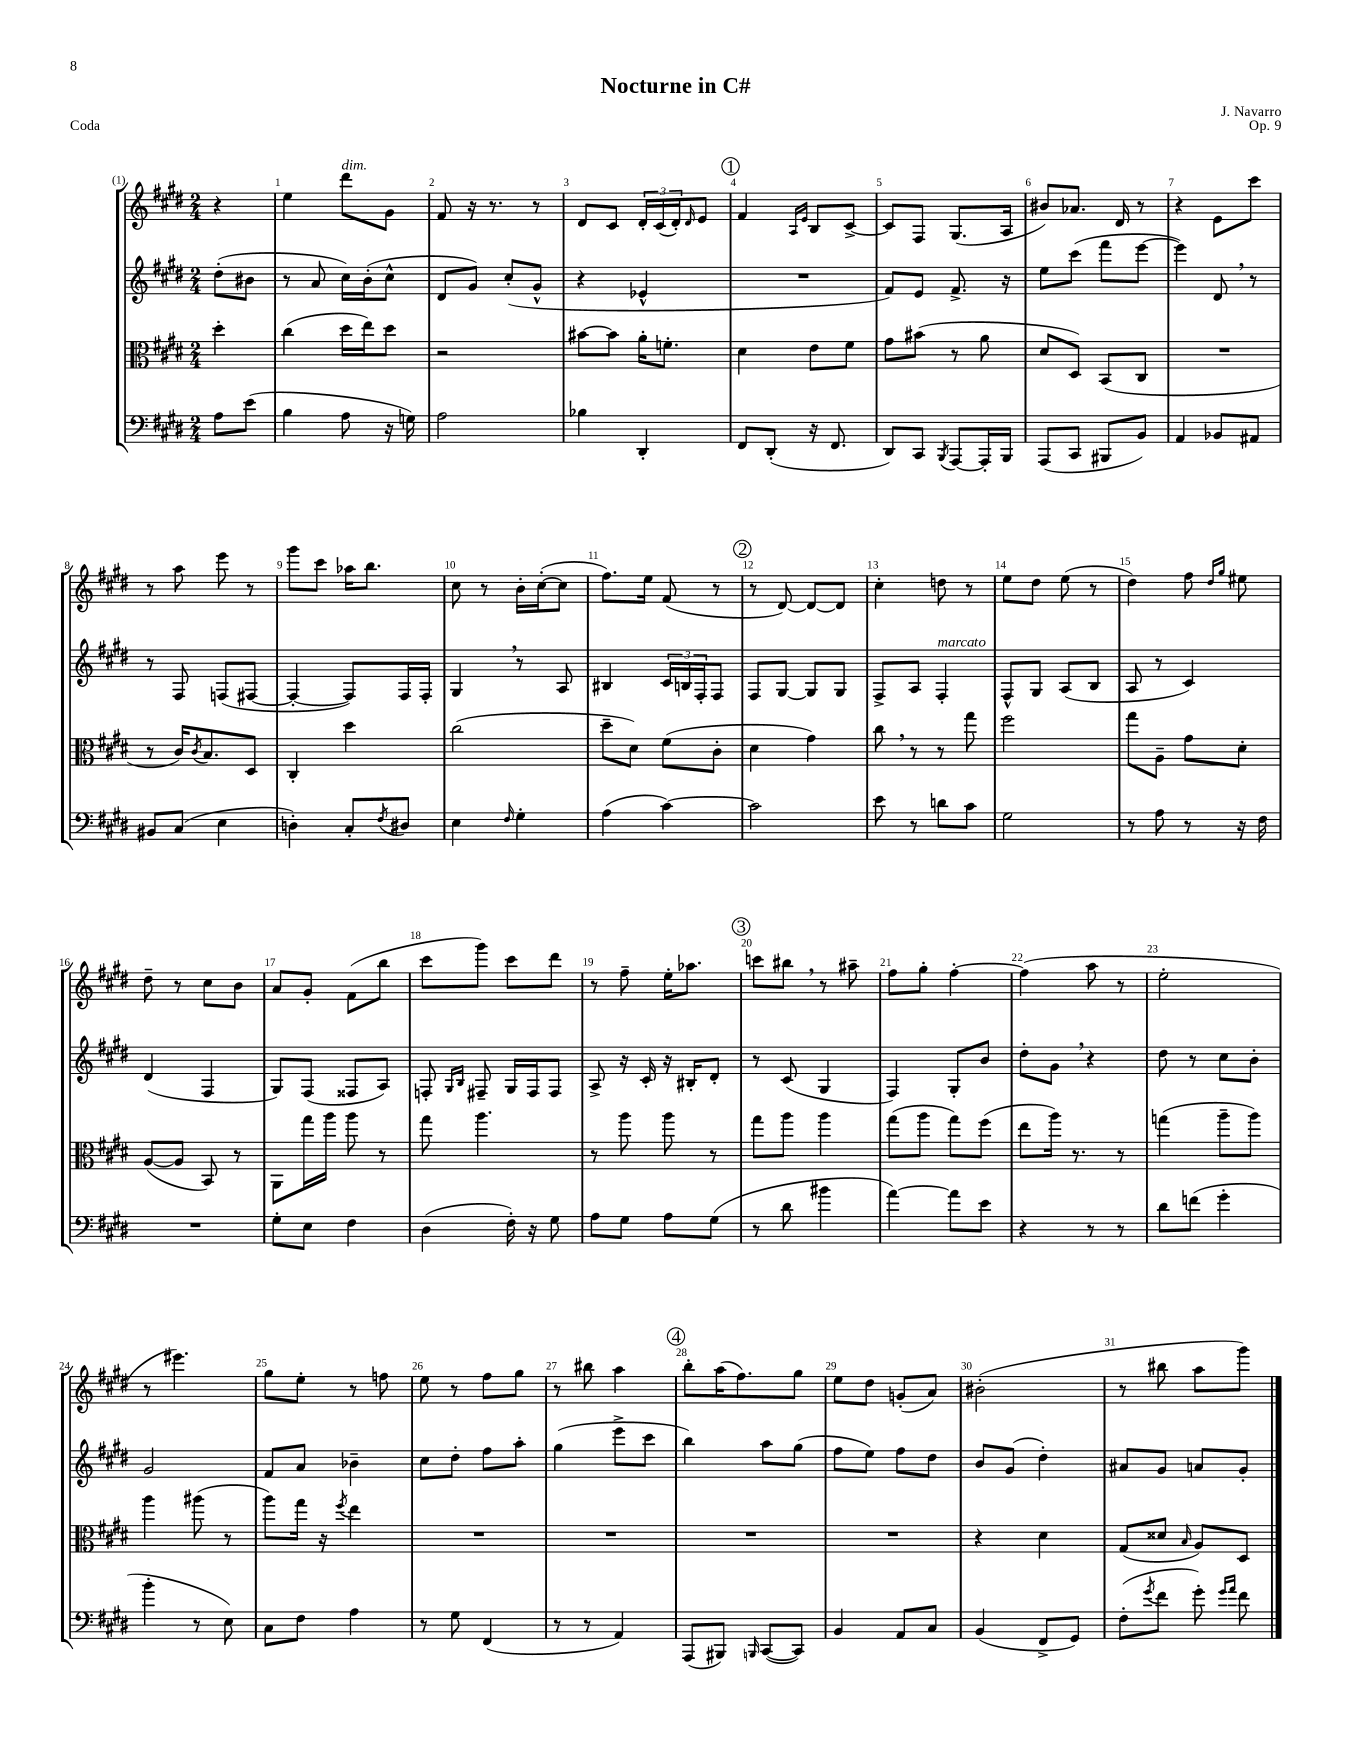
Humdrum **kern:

**kern	**kern	**kern	**kern
*staff4	*staff3	*staff2	*staff1
*clefF4	*clefC3	*clefG2	*clefG2
*k[f#c#g#d#]	*k[f#c#g#d#]	*k[f#c#g#d#]	*k[f#c#g#d#]
*M2/4	*M2/4	*M2/4	*M2/4
8A	4dd#'	(8dd#'	4r
(8e	.	8b#	.
=	=	=	=
4B	(4cc#	8r	4ee
.	.	8a	.
8A	16dd#	16cc#)	8ddd#
.	16ee)	(16b'	.
16r	8dd#	8cc#^^	8g#
16G)	.	.	.
=	=	=	=
2A	2r	8d#	8f#
.	.	8g#)	16r
.	.	.	8.r
.	.	(8cc#'	.
.	.	8g#^^	8r
=	=	=	=
4B-	[8b#	4r	8d#
.	8b#]	.	8c#
4DD#'	16a'	4e-^^	24d#'
.	.	.	(24c#
.	8.f'	.	.
.	.	.	24d#')
.	.	.	16qqd#
.	.	.	8e
=	=	=	=
8FF#	4d#	2r	4f#
(8DD#'	.	.	.
.	.	.	16qqA
.	.	.	16qqe
16r	8e	.	8B
8.FF#	.	.	.
.	8f#	.	[8c#^
=	=	=	=
8DD#)	8g#	8f#)	8c#]
8CC#	(8b#	8e	8F#
8qBBB	.	.	.
[8AAA	8r	8.f#^	(8.G#
16AAA']	8a	.	.
16BBB	.	16r	16A
=	=	=	=
(8AAA	8d#	8ee	8b#)
8CC#	8D#)	(8ccc#	8.a-
8BBB#	(8BB	8fff#	.
.	.	.	16d#
8BB)	8C#	[8eee	8r
=	=	=	=
4AA	2r	4eee])	4r
8BB-	.	8d#	8e
8AA#	.	8r	8ccc#
=	=	=	=
8BB#	8r	8r	8r
(8C#	16c#)	8F#	8aa
.	8qc#	.	.
.	8.B	.	.
4E	.	(8F	8eee
.	8D#	[8F#	8r
=	=	=	=
4D')	4C#'	4F#'_	8ggg#
.	.	.	8ccc#
8C#'	4dd#	8F#])	16aa-
.	.	.	8.bb
8qF#	.	.	.
8D#	.	16F#	.
.	.	16F#'	.
=	=	=	=
4E	(2cc#	4G#	8cc#
.	.	.	8r
16qqF#	.	.	.
4G#'	.	8r	16b'
.	.	.	([16cc#'
.	.	8A	8cc#]
=	=	=	=
(4A	8dd#~	4B#	8.ff#)
.	8d#)	.	.
.	.	.	16ee
[4c#)	(8f#	24c#	(8f#
.	.	24B	.
.	.	24F#'	.
.	8c#'	8F#	8r
=	=	=	=
2c#]	4d#	8F#	8r
.	.	[8G#	[8d#)
.	4g#)	8G#]	8d#_
.	.	8G#	8d#]
=	=	=	=
8e	8cc#	8F#^	4cc#'
8r	8r	8A	.
8d	8r	4F#'	8dd
8c#	8gg#	.	8r
=	=	=	=
2G#	2ff#	8F#^^	8ee
.	.	8G#	8dd#
.	.	(8A	(8ee
.	.	8B	8r
=	=	=	=
8r	8gg#	8A	4dd#)
8A	8A~	8r	.
8r	8g#	4c#)	8ff#
.	.	.	16qqdd#
.	.	.	16qqgg#
16r	8d#'	.	8ee#
16F#	.	.	.
=	=	=	=
2r	([8A	(4d#	8dd#~
.	8A]	.	8r
.	8BB)	4F#	8cc#
.	8r	.	8b
=	=	=	=
8G#'	8AA	8G#)	8a
8E	16gg#	(8F#	8g#'
.	16aa	.	.
4F#	8aa	8F##	(8f#
.	8r	8A)	8bb
=	=	=	=
(4D#	8gg#	8F'	8ccc#
.	.	16qqG#	.
.	.	16qqB	.
.	4.aa	8F#~	8ggg#)
16F#')	.	16G#	8ccc#
16r	.	16F#	.
8G#	.	8F#	8ddd#
=	=	=	=
8A	8r	8A^	8r
8G#	8aa	16r	8ff#~
.	.	16c#'	.
8A	8aa	16r	16ee'
.	.	16B#'	8.aa-
(8G#	8r	8d#'	.
=	=	=	=
8r	8gg#	8r	8ccc
8d#	8aa	(8c#	8bb#
4b#	4aa	4G#	8r
.	.	.	8aa#~
=	=	=	=
[4a)	(8gg#	4F#)	8ff#
.	8aa	.	8gg#'
8a]	8gg#)	8G#'	[4ff#'
8e	(8ff#	8b	.
=	=	=	=
4r	8ee	8dd#'	(4ff#]
.	16aa)	8g#	.
.	8.r	.	.
8r	.	4r	8aa
8r	8r	.	8r
=	=	=	=
8d#	(4gg	8dd#	2ee'
(8f	.	8r	.
4g#'	8aa~	8cc#	.
.	8aa)	8b'	.
=	=	=	=
4b'	4aa	2g#	8r
.	.	.	4.eee#)
8r	(8aa#	.	.
8E)	8r	.	.
=	=	=	=
8C#	8aa)	8f#	8gg#
8F#	16gg#	8a	8ee'
.	16r	.	.
.	8qff#	.	.
4A	4ee	4b-~	8r
.	.	.	8ff
=	=	=	=
8r	2r	8cc#	8ee
8G#	.	8dd#'	8r
(4FF#	.	8ff#	8ff#
.	.	8aa'	8gg#
=	=	=	=
8r	2r	(4gg#	8r
8r	.	.	8bb#
4AA)	.	8eee^	4aa
.	.	8ccc#	.
=	=	=	=
(8AAA	2r	4bb)	8bb'
8BBB#)	.	.	(16aa
.	.	.	8.ff#)
16qqBBB	.	.	.
([8CC#	.	8aa	.
8CC#])	.	(8gg#	8gg#
=	=	=	=
4BB	2r	8ff#	8ee
.	.	8ee)	8dd#
8AA	.	8ff#	(8g'
8C#	.	8dd#	8a)
=	=	=	=
(4BB	4r	8b	(2b#'
.	.	(8g#	.
8FF#^	4d#	4dd#')	.
8GG#)	.	.	.
=	=	=	=
(8F#'	(8G#	8a#	8r
8qg#	.	.	.
8f#	8d##	8g#	8bb#
.	16qqB	.	.
8g#')	8A)	8a	8aa
16qqg#	.	.	.
16qqa	.	.	.
8f#	8D#	8g#'	8ggg#)
==	==	==	==
*-	*-	*-	*-
